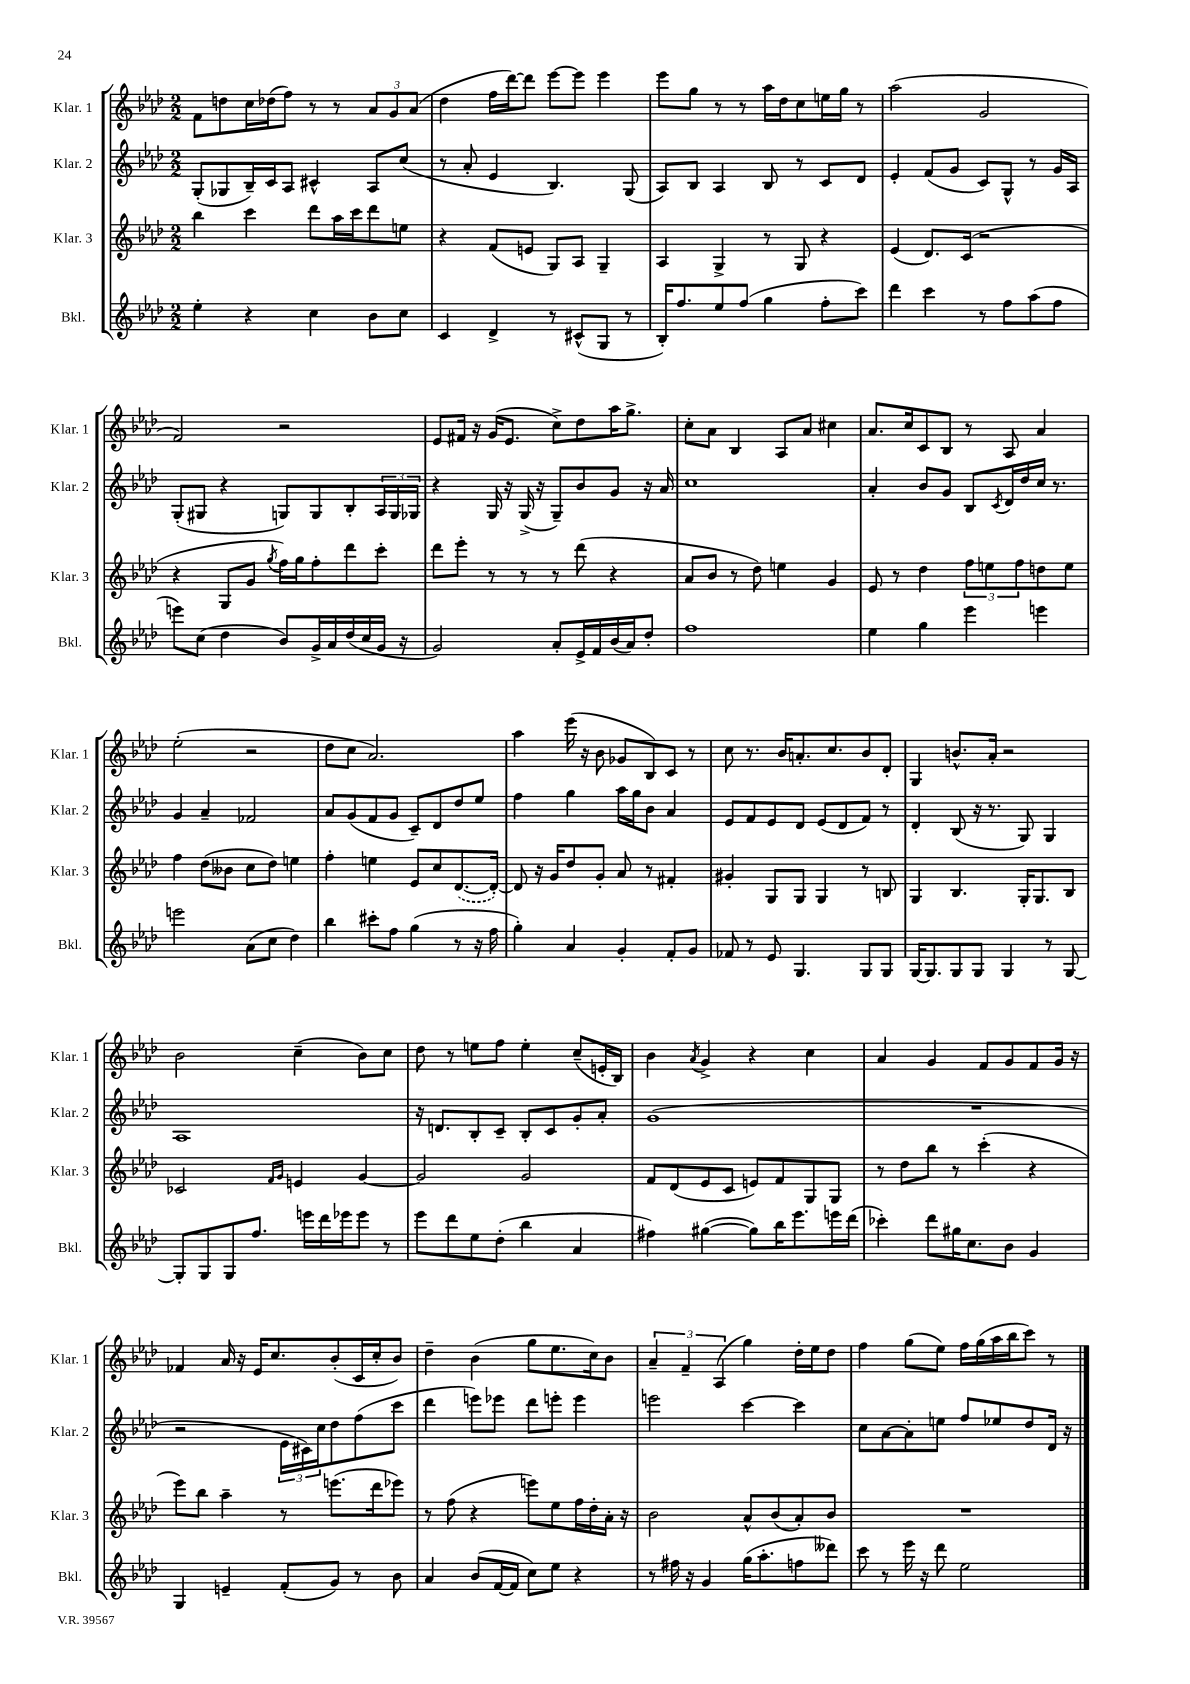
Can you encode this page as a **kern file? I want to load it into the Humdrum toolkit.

**kern	**kern	**kern	**kern
*part4	*part3	*part2	*part1
*staff4	*staff3	*staff2	*staff1
*I"Bkl.	*I"Klar. 3	*I"Klar. 2	*I"Klar. 1
*I'Bkl.	*I'Klar. 3	*I'Klar. 2	*I'Klar. 1
*clefG2	*clefG2	*clefG2	*clefG2
*k[b-e-a-d-]	*k[b-e-a-d-]	*k[b-e-a-d-]	*k[b-e-a-d-]
*M2/2	*M2/2	*M2/2	*M2/2
=8	=8	=8	=8
4ee-'\	4bb-\	(8G'/L	8f\L
.	.	8G-X/	8ddn\
4r	4ccc\	16B-~/L)	16cc\L
.	.	16c/J	(16dd-X\J
.	.	8A-/J	8ff\J)
4cc\	8ddd-\L	4c#X^^/	8r
.	16aa-\L	.	8r
.	16ccc\J	.	.
8b-\L	8ddd-\	8A-/L	12a-/L
.	.	.	12g/
8cc\J	8een\J	(8cc/J	.
.	.	.	(12a-/J
=9	=9	=9	=9
4c/	4r	8r	4dd-\
.	.	8a-'/	.
4d-^/	(8f/L	4e-/	16ff\LL
.	.	.	[16ddd-\J)
.	8en/J	.	8ddd-\J]
8r	8G/L)	4.B-/)	[8eee-\L
(8c#X^^/L	8A-/J	.	8eee-\J]
8G/J	4G~/	.	4eee-\
8r	.	(8G/	.
=10	=10	=10	=10
16B-'/KL)	4A-/	8A-/L)	8eee-\L
8.ff/	.	.	.
.	.	8B-/J	8gg\J
8ee-/	4G^/	4A-/	8r
(8ff/J	.	.	8r
4gg\	8r	8B-/	16aa-\LL
.	.	.	16dd-\J
.	8G/	8r	8cc\
8ff'\L	4r	8c/L	16een\L
.	.	.	16gg\JJ
8ccc\J)	.	8d-/J	8r
=11	=11	=11	=11
4ddd-\	(4e-/	4e-'/	(2aa-\
4ccc\	8.d-/L)	(8f/L	.
.	.	8g/J	.
.	(16c/Jk	.	.
8r	2r	8c/L)	2g/
8ff\L	.	8G^^/J	.
(8aa-\	.	8r	.
8ff\J	.	16g/LL	.
.	.	16A-/JJ	.
!!LO:LB:g=z
=12	=12	=12	=12
8eeen\L)	4r	(8G'/L	2f/)
(8cc\J	.	8G#X/J	.
4dd-\	8G/L	4r	.
.	8g/J	.	.
.	8qgg/	.	.
8b-/L)	16ff\LL)	8Gn/L)	2r
.	16gg\J	.	.
16g^/L	8ff'\	8G/	.
16a-/	.	.	.
(16dd-/	8ddd-\	8B-'/	.
16cc/	.	.	.
16g/JJ	8ccc'\J	24A-/L	.
.	.	24G/	.
16r	.	.	.
.	.	24G-X/JJ	.
=13	=13	=13	=13
2g/)	8ddd-\L	4r	8e-/L
.	8eee-'\J	.	16f#X/Jk
.	.	.	16r
.	8r	16G/	(16g/KL
.	.	16r	8.e-/J
.	8r	(16G^/	.
.	.	16r	.
8a-'/L	8r	8G~/L)	8cc^\L)
16e-^/L	(8ddd-\	8b-/	8dd-\
16f/	.	.	.
(16b-/	4r	8g/J	16aa-\K
16a-/J)	.	.	8.gg^\J
8dd-'/J	.	16r	.
.	.	16a-/	.
=14	=14	=14	=14
1ff	8a-/L	1cc	8cc'\L
.	8b-/J	.	8a-\J
.	8r	.	4B-/
.	8dd-\)	.	.
.	4een\	.	8A-/L
.	.	.	8a-/J
.	4g/	.	4cc#X\
=15	=15	=15	=15
4ee-\	8e-/	4a-'/	8.a-/L
.	8r	.	.
.	.	.	16cc/k
4gg\	4dd-\	8b-/L	8c/
.	.	8g/J	8B-/J
4eee-\	12ff\L	8B-/L	8r
.	12een\	.	.
.	.	8qc/	.
.	.	16d-/L	8A-/
.	12ff\	.	.
.	.	16dd-/	.
4eeen\	8ddn\	16cc/JJ	4a-/
.	.	8.r	.
.	8ee\J	.	.
!!LO:LB:g=z
=16	=16	=16	=16
2eeen\	4ff\	4g/	(2ee-'\
.	(8dd-\L	4a-~/	.
.	8b--X\J	.	.
(8a-\L	8cc\L	2f-X/	2r
8cc\J	8dd-\J)	.	.
4dd-\)	4een\	.	.
=17	=17	=17	=17
4bb-\	4ff'\	8a-/L	8dd-\L
.	.	(8g/	8cc\J
8ccc#X'\L	4een\	8f/	2.a-/)
8ff\J	.	8g/J	.
(4gg\	8e-/L	8c~/L)	.
.	8cc/	8d-/	.
8r	([8.d-/	8dd-/	.
16r	.	8ee-/J	.
16ff\	16d-'/Jk_)	.	.
=18	=18	=18	=18
4gg'\)	8d-/]	4ff\	4aa-\
.	16r	.	.
.	16g/KL	.	.
4a-/	8dd-/	4gg\	(16eee-\
.	.	.	16r
.	8g'/J	.	8b-\
4g'/	8a-/	16aa-\LL	8g-X/L
.	.	16gg\J	.
.	8r	8b-\J	8B-/)
8f'/L	4f#X'/	4a-/	8c/J
8g/J	.	.	8r
=19	=19	=19	=19
8f-X/	4g#X'/	8e-/L	8cc\
8r	.	8f/	8.r
8e-/	8G/L	8e-/	.
.	.	.	16b-/KL
4.G/	8G/J	8d-/J	8.an'/
.	4G/	(8e-/L	.
.	.	.	8.cc/
.	.	8d-/	.
8G/L	8r	8f/J)	8b-/
8G/J	8Bn/	8r	8d-'/J
=20	=20	=20	=20
[16G/KL	4G/	4d-'/	4G/
8.G/]	.	.	.
8G/	4.B-/	(8B-/	8.bn^^/L
8G/J	.	16r	.
.	.	8.r	16a-'/Jk
4G/	.	.	2r
.	16G'/KL	8G/)	.
.	8.G/	.	.
8r	.	4G/	.
[8G/	8B-/J	.	.
!!LO:LB:g=z
=21	=21	=21	=21
8G'/L]	2c-X/	1A-	2b-\
8G/	.	.	.
8G/	.	.	.
8.ff/J	.	.	.
.	16qqf/LL	.	.
.	16qqg/JJ	.	.
.	4en/	.	(4cc~\
16eeen\LL	.	.	.
16ddd-\	.	.	.
16eee-X\J	.	.	.
8eee-\J	[4g/	.	8b-\L)
8r	.	.	8cc\J
=22	=22	=22	=22
8eee-\L	2g/]	16r	8dd-\
.	.	8.dn/L	.
8ddd-\	.	.	8r
8ee-\	.	8B-'/	8een\L
(8dd-'\J	.	8c~/J	8ff\J
4bb-\	2g/	8B-'/L	4ee'\
.	.	8c/	.
4a-/	.	8g'/	(8cc~/L
.	.	8a-'/J	16en'/L
.	.	.	16B-/JJ)
=23	=23	=23	=23
4ff#X\)	8f/L	(1g	4b-\
.	(8d-/	.	.
.	.	.	8qa-/
([4gg#X\	8e-/	.	4g^/
.	8c/J	.	.
8gg#\L])	8en/L)	.	4r
16bb-\K	8f/	.	.
8.eee-\	.	.	.
.	8G/	.	4cc\
16eeen\L	8G/J	.	.
(16ddd-\JJ	.	.	.
=24	=24	=24	=24
4ccc-X'\)	8r	1r	4a-/
.	8dd-\L	.	.
8ddd-\L	8bb-\J	.	4g/
16gg#X\K	8r	.	.
8.cc\	.	.	.
.	(4ccc'\	.	8f/L
8b-\J	.	.	8g/
4g/	4r	.	8f/
.	.	.	16g/Jk
.	.	.	16r
!!LO:LB:g=z
=25	=25	=25	=25
4G/	8eee-\L)	2r	4f-X/
.	8bb-\J	.	.
4en~/	4aa-~\	.	16a-/
.	.	.	16r
.	.	.	16e-/KL
.	.	.	8.cc/
(8f'/L	8r	24e-\LL	.
.	.	24c#X\)	.
.	.	24cc\J	.
8g/J)	(8.eeen\L	8dd-\	(8b-'/
8r	.	(8ff\	16c/L
.	16ddd-\k	.	16cc'/J
8b-\	8eee-X\J)	8ccc\J	8b-/J)
=26	=26	=26	=26
4a-/	8r	4ddd-\	4dd-~\
.	(8ff\	.	.
(8b-/L	4r	8eeen\L)	(4b-\
[16f/L	.	8eee-X\J	.
16f/JJ]	.	.	.
8cc\L)	8eeen\L)	8ddd-\L	8gg\L
8ee-\J	8ee-\	8eeen'\J	8.ee-\
4r	16ff\L	4eee\	.
.	16dd-'\	.	16cc\k)
.	16a-'\JJ	.	8b-\J
.	16r	.	.
=27	=27	=27	=27
8r	2b-\	2eeen\	6a-~/
16ff#X\	.	.	.
.	.	.	6f~/
16r	.	.	.
4g/	.	.	.
.	.	.	(6A-/
(16gg\KL	8a-^^/L	[4ccc\	4gg\)
8.aa-'\	.	.	.
.	(8b-/	.	.
8ffn\	8a-'/)	4ccc\]	16dd-'\LL
.	.	.	16ee-\J
8ddd--X\J)	8b-/J	.	8dd-\J
=28	=28	=28	=28
8ccc\	1r	8cc\L	4ff\
8r	.	[8a-\	.
16eee-\	.	8a-'\]	(8gg\L
16r	.	.	.
8ddd-\	.	8een\J	8ee-\J)
2ee-\	.	8ff/L	16ff\LL
.	.	.	(16gg\
.	.	8ee-X/	16aa-\
.	.	.	16bb-\J
.	.	8dd-/	8ccc\J)
.	.	16d-/Jk	8r
.	.	16r	.
==	==	==	==
*-	*-	*-	*-
